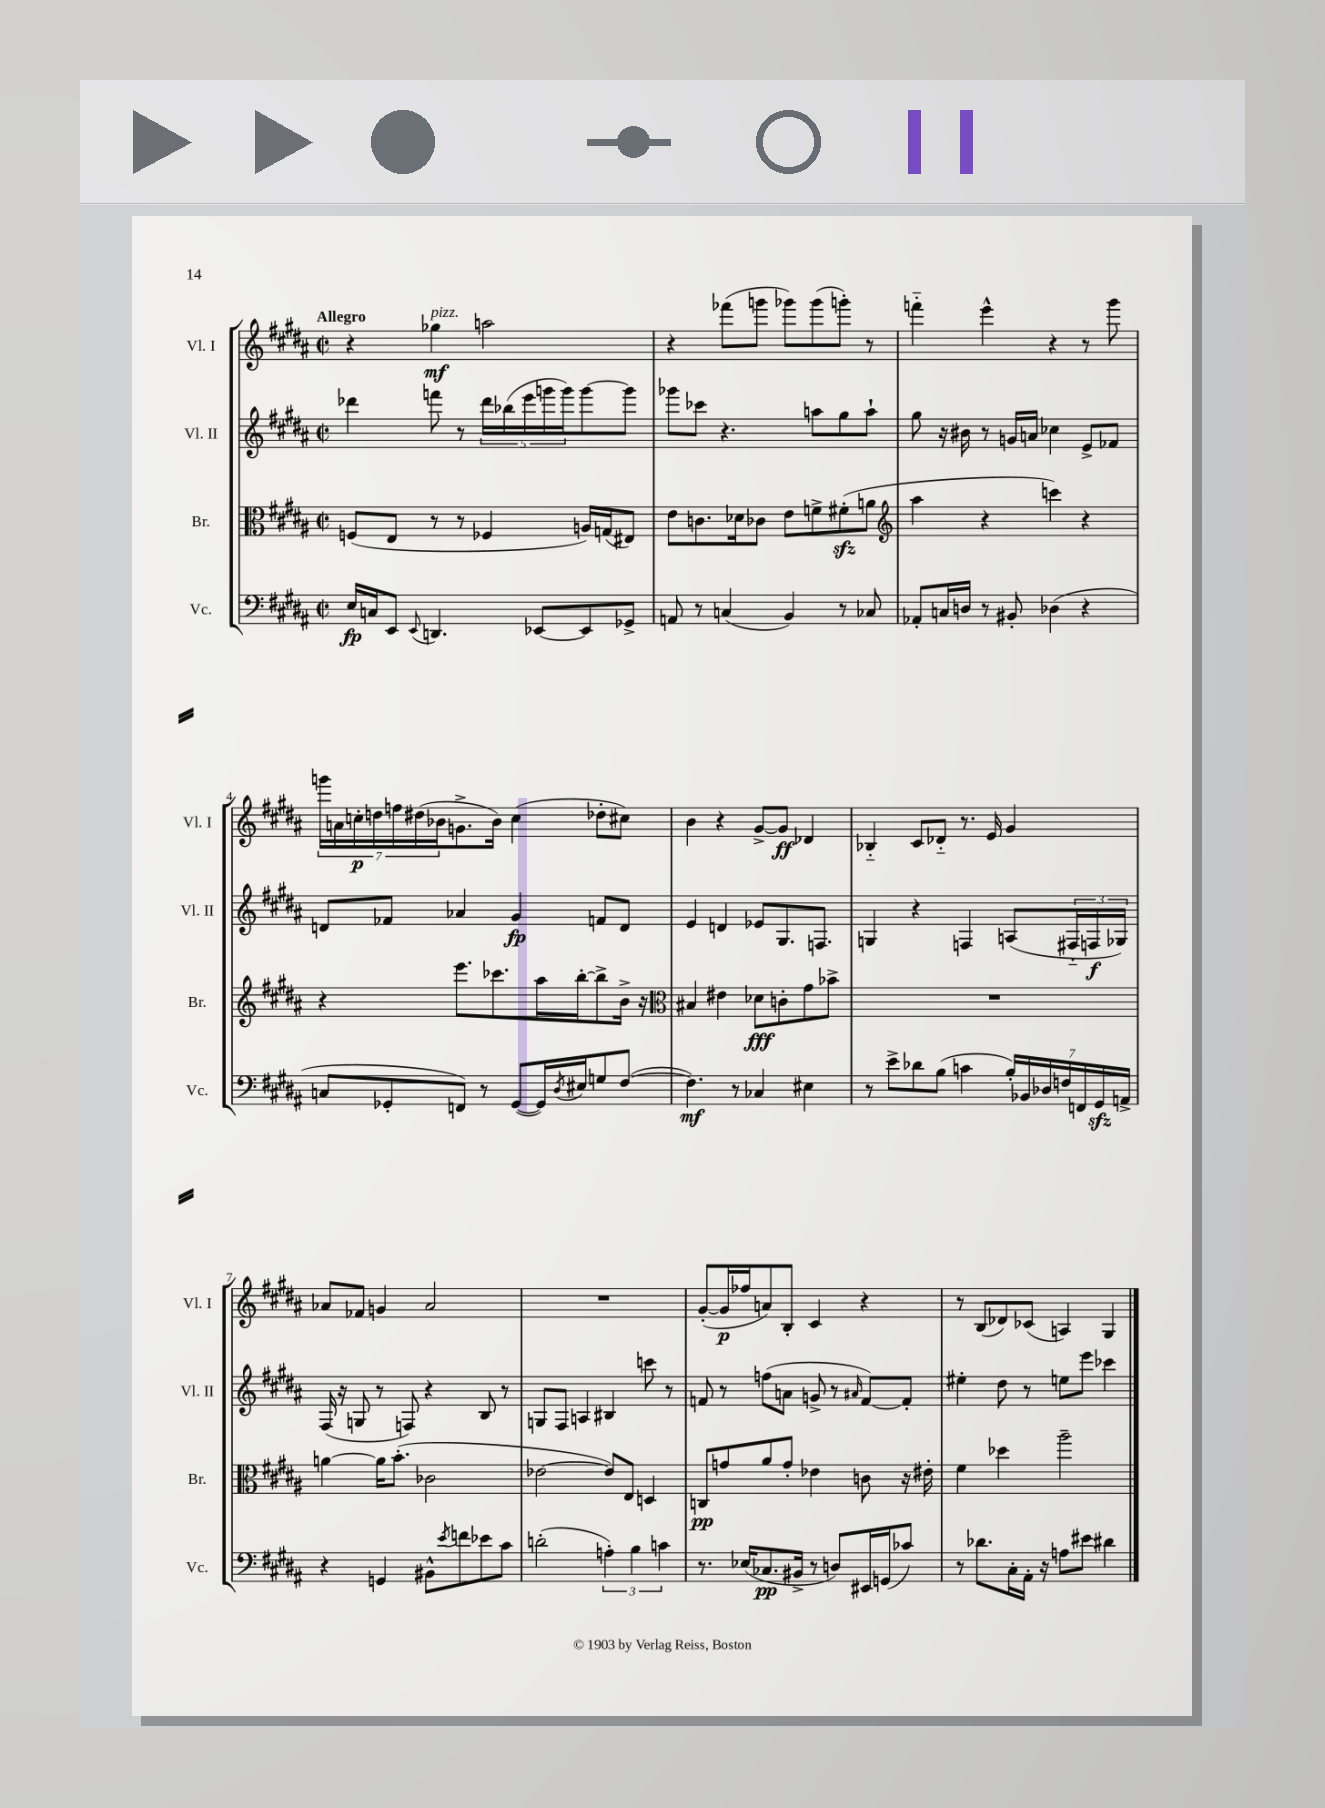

**kern	**dynam	**kern	**dynam	**kern	**dynam	**kern	**dynam
*part4	*part4	*part3	*part3	*part2	*part2	*part1	*part1
*staff4	*staff4	*staff3	*staff3	*staff2	*staff2	*staff1	*staff1
*I"Vc.	*	*I"Br.	*	*I"Vl. II	*	*I"Vl. I	*
*I'Vc.	*	*I'Br.	*	*I'Vl. II	*	*I'Vl. I	*
*clefF4	*	*clefC3	*	*clefG2	*	*clefG2	*
*k[f#c#g#d#a#]	*	*k[f#c#g#d#a#]	*	*k[f#c#g#d#a#]	*	*k[f#c#g#d#a#]	*
*M2/2	*	*M2/2	*	*M2/2	*	*M2/2	*
*met(c|)	*	*met(c|)	*	*met(c|)	*	*met(c|)	*
=1	=1	=1	=1	=1	=1	=1	=1
!	!	!	!	!	!	!LO:TX:a:B:t=Allegro	!
16E/LL	fp	(8Fn/L	.	4ddd-X\	.	4r	.
16Cn/J	.	.	.	.	.	.	.
8EE/J	.	8E/J	.	.	.	.	.
8qqEE/	.	.	.	.	.	.	.
!	!	!	!	!	!	!LO:TX:a:i:t=pizz.	!
4.DDn/	.	8r	.	8fffn\	.	4gg-X\	mf
.	.	8r	.	8r	.	.	.
.	.	4F-X/	.	20ddd-\LL	.	2aan\	.
.	.	.	.	(20bb-X\	.	.	.
.	.	.	.	20eee\	.	.	.
[8EE-X/L	.	.	.	.	.	.	.
.	.	.	.	20gggn\	.	.	.
.	.	.	.	20ggg\J)	.	.	.
8EE-/]	.	16An/LL)	.	[8ggg\	.	.	.
.	.	(16Gn/J	.	.	.	.	.
8GG-X^/J	.	8E#X/J)	.	8ggg\J]	.	.	.
=2	=2	=2	=2	=2	=2	=2	=2
8AAn/	.	8e\L	.	8ggg-X\L	.	4r	.
8r	.	8.cn\	.	8ccc-X\J	.	.	.
(4Cn/	.	.	.	4.r	.	(8fff-X\L	.
.	.	16d-X\k	.	.	.	.	.
.	.	8c-X\J	.	.	.	8gggn\J	.
4BB/)	.	8e\L	.	.	.	8ggg-X\L)	.
.	.	8fn^\	.	8aan\L	.	(8ggg-\	.
8r	.	(8f#Xzz'\	.	8gg#\	.	8gggn'\J)	.
8C-X/	.	8an\J	.	8aa`\J	.	8r	.
=3	=3	=3	=3	=3	=3	=3	=3
*	*	*clefG2	*	*	*	*	*
8AA-X'/L	.	4aa#\	.	8gg#\	.	4fffn\	.
16Cn/L	.	.	.	16r	.	.	.
16Dn/JJ	.	.	.	16b#X\	.	.	.
8r	.	4r	.	8r	.	4eee^^\	.
8BB#X'/	.	.	.	16gn/LL	.	.	.
.	.	.	.	16an/JJ	.	.	.
(4D-X\	.	4cccn\)	.	4cc-X\	.	4r	.
4r	.	4r	.	8e^/L	.	8r	.
.	.	.	.	8f-X/J	.	8ggg#\	.
!!LO:LB:g=z
=4	=4	=4	=4	=4	=4	=4	=4
8Cn/L	.	4r	.	8dn/L	.	28gggn\LL	.
.	.	.	.	.	.	28an\	.
.	.	.	.	.	.	28ccn'\	p
.	.	.	.	.	.	28ddn\	.
8GG-X'/	.	.	.	8f-X/J	.	.	.
.	.	.	.	.	.	28ffn\	.
.	.	.	.	.	.	(28dd#X\	.
.	.	.	.	.	.	28b-X\J	.
8FFn/J)	.	8.eee\L	.	4a-X/	.	8.gn^\	.
8r	.	.	.	.	.	.	.
.	.	8.ccc-X\	.	.	.	16b-\Jk)	.
([8GG-/L	.	.	.	4g#/	fp	(4cc\	.
16GG-/L])	.	16aa#\L	.	.	.	.	.
8qD#/	.	.	.	.	.	.	.
16E#X/J	.	[16bb'\J	.	.	.	.	.
8Gn/	.	8bb^\]	.	8fn/L	.	8dd-X'\L	.
([8F#/J	.	16b^\Jk	.	8d/J	.	8cc#X\J)	.
.	.	16r	.	.	.	.	.
=5	=5	=5	=5	=5	=5	=5	=5
*	*	*clefC3	*	*	*	*	*
4.F#\])	mf	4B#X/	.	4e/	.	4b\	.
.	.	4e#X\	.	4dn/	.	4r	.
8r	.	.	.	.	.	.	.
4C-X/	.	8d-X\L	fff	8e-X/L	.	[8g#^/L	.
.	.	8cn'\	.	8.G#/	.	8g#/J]	ff
4E#X\	.	8g#\	.	.	.	4d-X/	.
.	.	.	.	8.Fn/J	.	.	.
.	.	8b-X^\J	.	.	.	.	.
=6	=6	=6	=6	=6	=6	=6	=6
8r	.	1r	.	4Gn/	.	4B-X/	.
8e^\L	.	.	.	.	.	.	.
8d-X\	.	.	.	4r	.	8c#/L	.
(8B\J	.	.	.	.	.	8d-X/J	.
4cn\	.	.	.	4Fn/	.	8.r	.
.	.	.	.	.	.	16e/	.
28B'/LL)	.	.	.	(8An/L	.	4g#/	.
28BB-X/	.	.	.	.	.	.	.
28D-X/	.	.	.	.	.	.	.
28Fn/	.	.	.	.	.	.	.
.	.	.	.	24F#X/L	.	.	.
28FFn/	.	.	.	.	.	.	.
.	.	.	.	24Fn/	f	.	.
28GG#zz/	.	.	.	.	.	.	.
.	.	.	.	24G-X/JJ)	.	.	.
28AAn^/JJ	.	.	.	.	.	.	.
!!LO:LB:g=z
=7	=7	=7	=7	=7	=7	=7	=7
4r	.	[4an\	.	(16F#/	.	8a-X/L	.
.	.	.	.	16r	.	.	.
.	.	.	.	8Gn/	.	8f-X/J	.
4GGn/	.	16a\KL]	.	8r	.	4gn/	.
.	.	(8.b'\J	.	.	.	.	.
.	.	.	.	8Fn/)	.	.	.
8BB#X^^\L	.	2c-X\	.	4r	.	2a-/	.
8qe/	.	.	.	.	.	.	.
8fn\	.	.	.	.	.	.	.
8e-X\	.	.	.	8B/	.	.	.
8c#\J	.	.	.	8r	.	.	.
=8	=8	=8	=8	=8	=8	=8	=8
(2dn'\	.	[2e-X\	.	8Gn/L	.	1r	.
.	.	.	.	8F#/J	.	.	.
.	.	.	.	4An/	.	.	.
6An'\)	.	8e-/L])	.	4B#X/	.	.	.
.	.	8E/J	.	.	.	.	.
6B\	.	.	.	.	.	.	.
.	.	4Dn/	.	8cccn\	.	.	.
6cn\	.	.	.	.	.	.	.
.	.	.	.	8r	.	.	.
=9	=9	=9	=9	=9	=9	=9	=9
8.r	.	8Cn/L	pp	8fn/	.	([8g#'/L	.
.	.	8gn/	.	8r	.	16g#/L]	p
(16E-X/KL	.	.	.	.	.	16ff-X/J	.
8.C-X/	pp	8a#/	.	(8ffn\L	.	8an/)	.
.	.	8g'/J	.	8an\J	.	8B'/J	.
16BB#X^/Jk	.	.	.	.	.	.	.
8r	.	4e-X\	.	8gn^/	.	4c#/	.
8Dn/L)	.	.	.	8r	.	.	.
.	.	.	.	16qqa#X/	.	.	.
16EE#X/L	.	8cn\	.	[8f/L)	.	4r	.
(16GGn/J	.	.	.	.	.	.	.
8c-X/J)	.	16r	.	8f'/J]	.	.	.
.	.	16e#X'\	.	.	.	.	.
=10	=10	=10	=10	=10	=10	=10	=10
8r	.	4f#\	.	4ee#X'\	.	8r	.
8.d-X\L	.	.	.	.	.	(8B/L	.
.	.	4dd-X\	.	8dd#\	.	8d-X/)	.
16C#'\L	.	.	.	.	.	.	.
16AA#'\JJ	.	.	.	8r	.	(8c-X/J	.
16r	.	.	.	.	.	.	.
8An\L	.	2aa#~\	.	8een\L	.	4An/)	.
8e#X\J	.	.	.	8eee\J	.	.	.
4d#X\	.	.	.	4ccc-X\	.	4G#/	.
==	==	==	==	==	==	==	==
*-	*-	*-	*-	*-	*-	*-	*-
